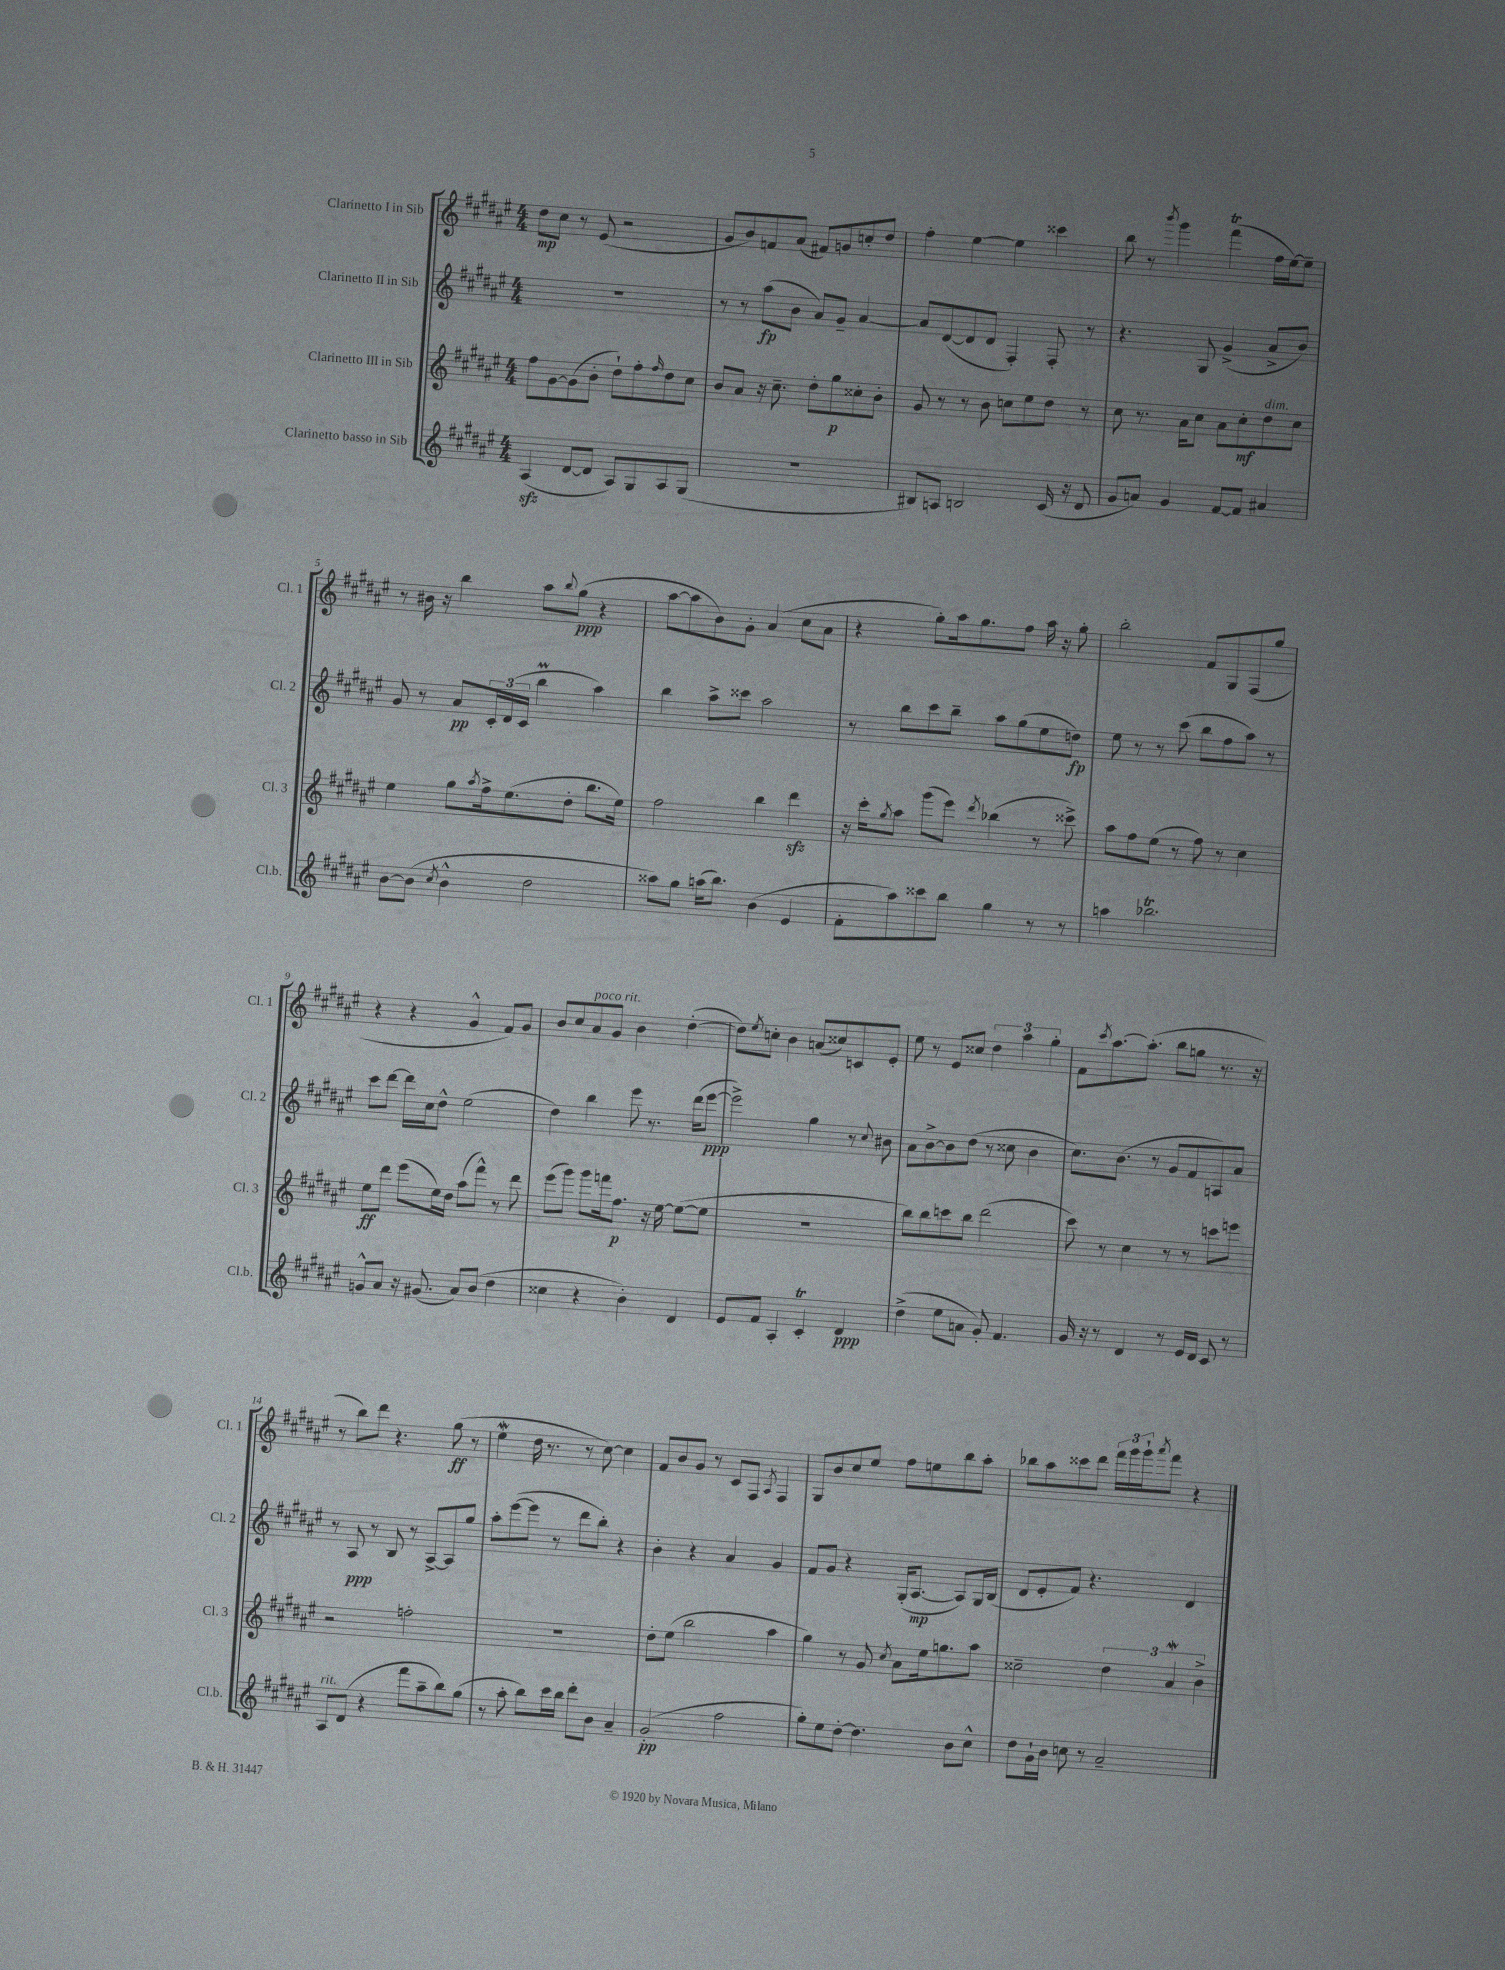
<<
\new StaffGroup <<
\new Staff = "s0" \with { instrumentName = "Clarinetto I in Sib" shortInstrumentName = "Cl. 1" } {
    \clef treble \key fis \major \numericTimeSignature \time 4/4
    dis''8\mp cis''8 r8 eis'8( r2 |
    gis'8 b'8) f'8 ais'8( fis'8) g'8 c''8-. dis''8 |
    fis''4-. eis''4~ eis''4 cisis'''4 |
    b''8 r8 \acciaccatura { b'''8 } gis'''4 fis'''4\trill( fis''16 eis''16~) eis''8-- |
    r8 bis'16 r16 b''4 ais''8 \appoggiatura { b''8 } gis''8\ppp( r4 |
    ais''8~ ais''8 b'8) gis'8-. ais'4( cis''8 ais'8 |
    r4 gis''8-.) ais''16 gis''8. fis''8 ais''16 r16 gis''8-. |
    b''2-. fis'8 gis8 fis8( gis''8 |
    r4 r4 gis'4-^ fis'8) gis'8 |
    b'8 cis''8 ais'8^\markup { \italic "poco rit." } gis'8 b'4 dis''4~-.( |
    dis''8) \acciaccatura { eis''8 } c''8-. b'4 a'8( cisis''8) c'8 eis'8-. |
    eis''8 r8 eis'8 cisis''8 \tuplet 3/2 { dis''4 ais''4 gis''4-. } |
    fis'8 \acciaccatura { cis'''8 } ais''8.~ ais''8.-.( b''8 g''8 r8. r16 |
    r8 b''8) dis'''8 r4. gis''8\ff( r8 |
    eis''4\mordent dis''16 r8. r8 cis''8~) cis''4 |
    fis'8 b'8 gis'8 r8 cis'8 fis8 \acciaccatura { ais8 } fis4 |
    gis8 b'8 cis''8 eis''8 fis''8 e''8 b''8 ais''8-. |
    bes''8 ais''8 cisis'''8 dis'''8 \tuplet 3/2 { fis'''16 gis'''16 gis'''16-! } \acciaccatura { ais'''8 } fis'''8 r4 \bar "|." |
}
\new Staff = "s1" \with { instrumentName = "Clarinetto II in Sib" shortInstrumentName = "Cl. 2" } {
    \clef treble \key fis \major \numericTimeSignature \time 4/4
    R1 |
    r8 r8 ais''8\fp( b'8 ais'8) gis'8-- ais'4~ |
    ais'8 dis'8~( dis'8 dis'8 fis4-.) fis8-. r8 |
    r4. gis8 gis'4->( ais'8-> b'8) |
    gis'8 r8 ais'8\pp \tuplet 3/2 { cis'16-. dis'16( cis'16 } b''4\prall ais''4) |
    b''4 ais''8-> cisis'''8 ais''2 |
    r8 b''8 cis'''8 b''8-- ais''8 gis''8( eis''8 d''8\fp) |
    eis''8 r8 r8 cis'''8( b''8 fis''8 ais''8) r8 |
    cis'''8 dis'''8~ dis'''16 cis''16 dis''8-^ eis''2( |
    dis''4) b''4 eis'''8 r8. dis'''16( eis'''8~\ppp |
    eis'''2->) gis''4 r8 \appoggiatura { cis''8 } bis'8 |
    ais'8 b'8~-> b'8 dis''8( r8 cisis''8 b'4 |
    cis''8.) b'8.( r8 gis'8 fis'8 a8) ais'8 |
    r8 ais8\ppp r8 b8 r8 ais8~-> ais8 gis''8 |
    ais''8-. eis'''8~( eis'''8 r8 dis'''8 b''8-.) r4 |
    b'4-. r4 ais'4 gis'4 |
    fis'8 gis'8 r4 gis16-.( ais8.~\mp ais8) gis16 b16( |
    dis'8 eis'8-. fis'8) r4. dis'4 \bar "|." |
}
\new Staff = "s2" \with { instrumentName = "Clarinetto III in Sib" shortInstrumentName = "Cl. 3" } {
    \clef treble \key fis \major \numericTimeSignature \time 4/4
    fis''8 gis'8~ gis'8( b'8-. dis''8-!) fis''8-. \grace { fis''16 } dis''8 cis''8 |
    b'8 ais'8 r16 cis''8.-- dis''8-. gis''8\p cisis''8-. b'8-. |
    gis'8 r8 r8 b'8 c''8 eis''8 dis''8 r8 |
    cis''8 r8. ais'16 cis''8 ais'8 cis''8-.\mf dis''8^\markup { \italic "dim." } cis''8 |
    eis''4 gis''8 \acciaccatura { ais''8 } fis''16-> eis''8.( dis''8-. b''8. eis''16) |
    fis''2 b''4 dis'''4\sfz |
    r16 cis'''16-. \acciaccatura { gis''8 } ais''8 gis'''8( eis'''8) \acciaccatura { dis'''8 } bes''4( r8 cisis'''8->) |
    ais''8 fis''8 eis''8( r8 fis''8) r8 cis''4 |
    eis''8\ff dis'''8 eis'''8( eis''16) dis''16 ais''8( fis'''8-^) r8 dis'''8 |
    eis'''8( gis'''8) gis'''8 f'''16 fis''8.\p r16 eis''16~ eis''8~( eis''8 |
    R1 |
    b''8) b''8 c'''8 b''8 dis'''2( |
    cis'''8) r8 cis''4 r8 r8 c'''8 e'''8 |
    r2 f''2-. |
    R1 |
    dis''8-. eis''8( b''2 ais''4 |
    gis''4) r8 gis'8 \acciaccatura { cis''8 } ais'8 eis''16 g''8. ais''8 |
    cisis''2-- \tuplet 3/2 { dis''4 ais'4\mordent b'4-> } \bar "|." |
}
\new Staff = "s3" \with { instrumentName = "Clarinetto basso in Sib" shortInstrumentName = "Cl.b." } {
    \clef treble \key fis \major \numericTimeSignature \time 4/4
    ais4\sfz( dis'8~ dis'8 ais8) gis8 ais8 gis8( |
    R1 |
    bis8) a8 b2 cis'16( r16 dis'8 |
    gis'8 a'8) gis'4 fis'8~ fis'8 ais'4 |
    b'8~ b'8( \acciaccatura { cis''8 } b'4-^ dis''2 |
    aisis''8) gis''8 a''16( b''8.) b'4( eis'4 |
    fis'8-. ais''8) cisis'''8 b''8 gis''4 r8 r8 |
    a''4 bes''2.\trill |
    g'8-^ ais'8 r16 gis'8.( ais'8) b'8( dis''4 |
    cisis''4 r4 b'4-.) dis'4 |
    eis'8 fis'8 ais4-. cis'4-.\trill dis'4\ppp |
    dis''4->( eis''8 a'8 gis'8-.) fis'4. |
    gis'16 r16 r8 dis'4 r8 eis'16 dis'16 cis'8 r8 |
    ais8^\markup { \italic "rit." } dis'8( r4 fis'''8 ais''8-- b''8) gis''8( |
    r8 ais''8-. b''8) cis'''16 b''16 dis'''8-. b'8 ais'4-- |
    gis'2-.\pp( fis''2 |
    gis''8-.) eis''8 dis''8~-. dis''4. b'8 cis''8-^ |
    dis''8 gis'16-! b'16 c''8 r8 ais'2-- \bar "|." |
}
>>
>>
